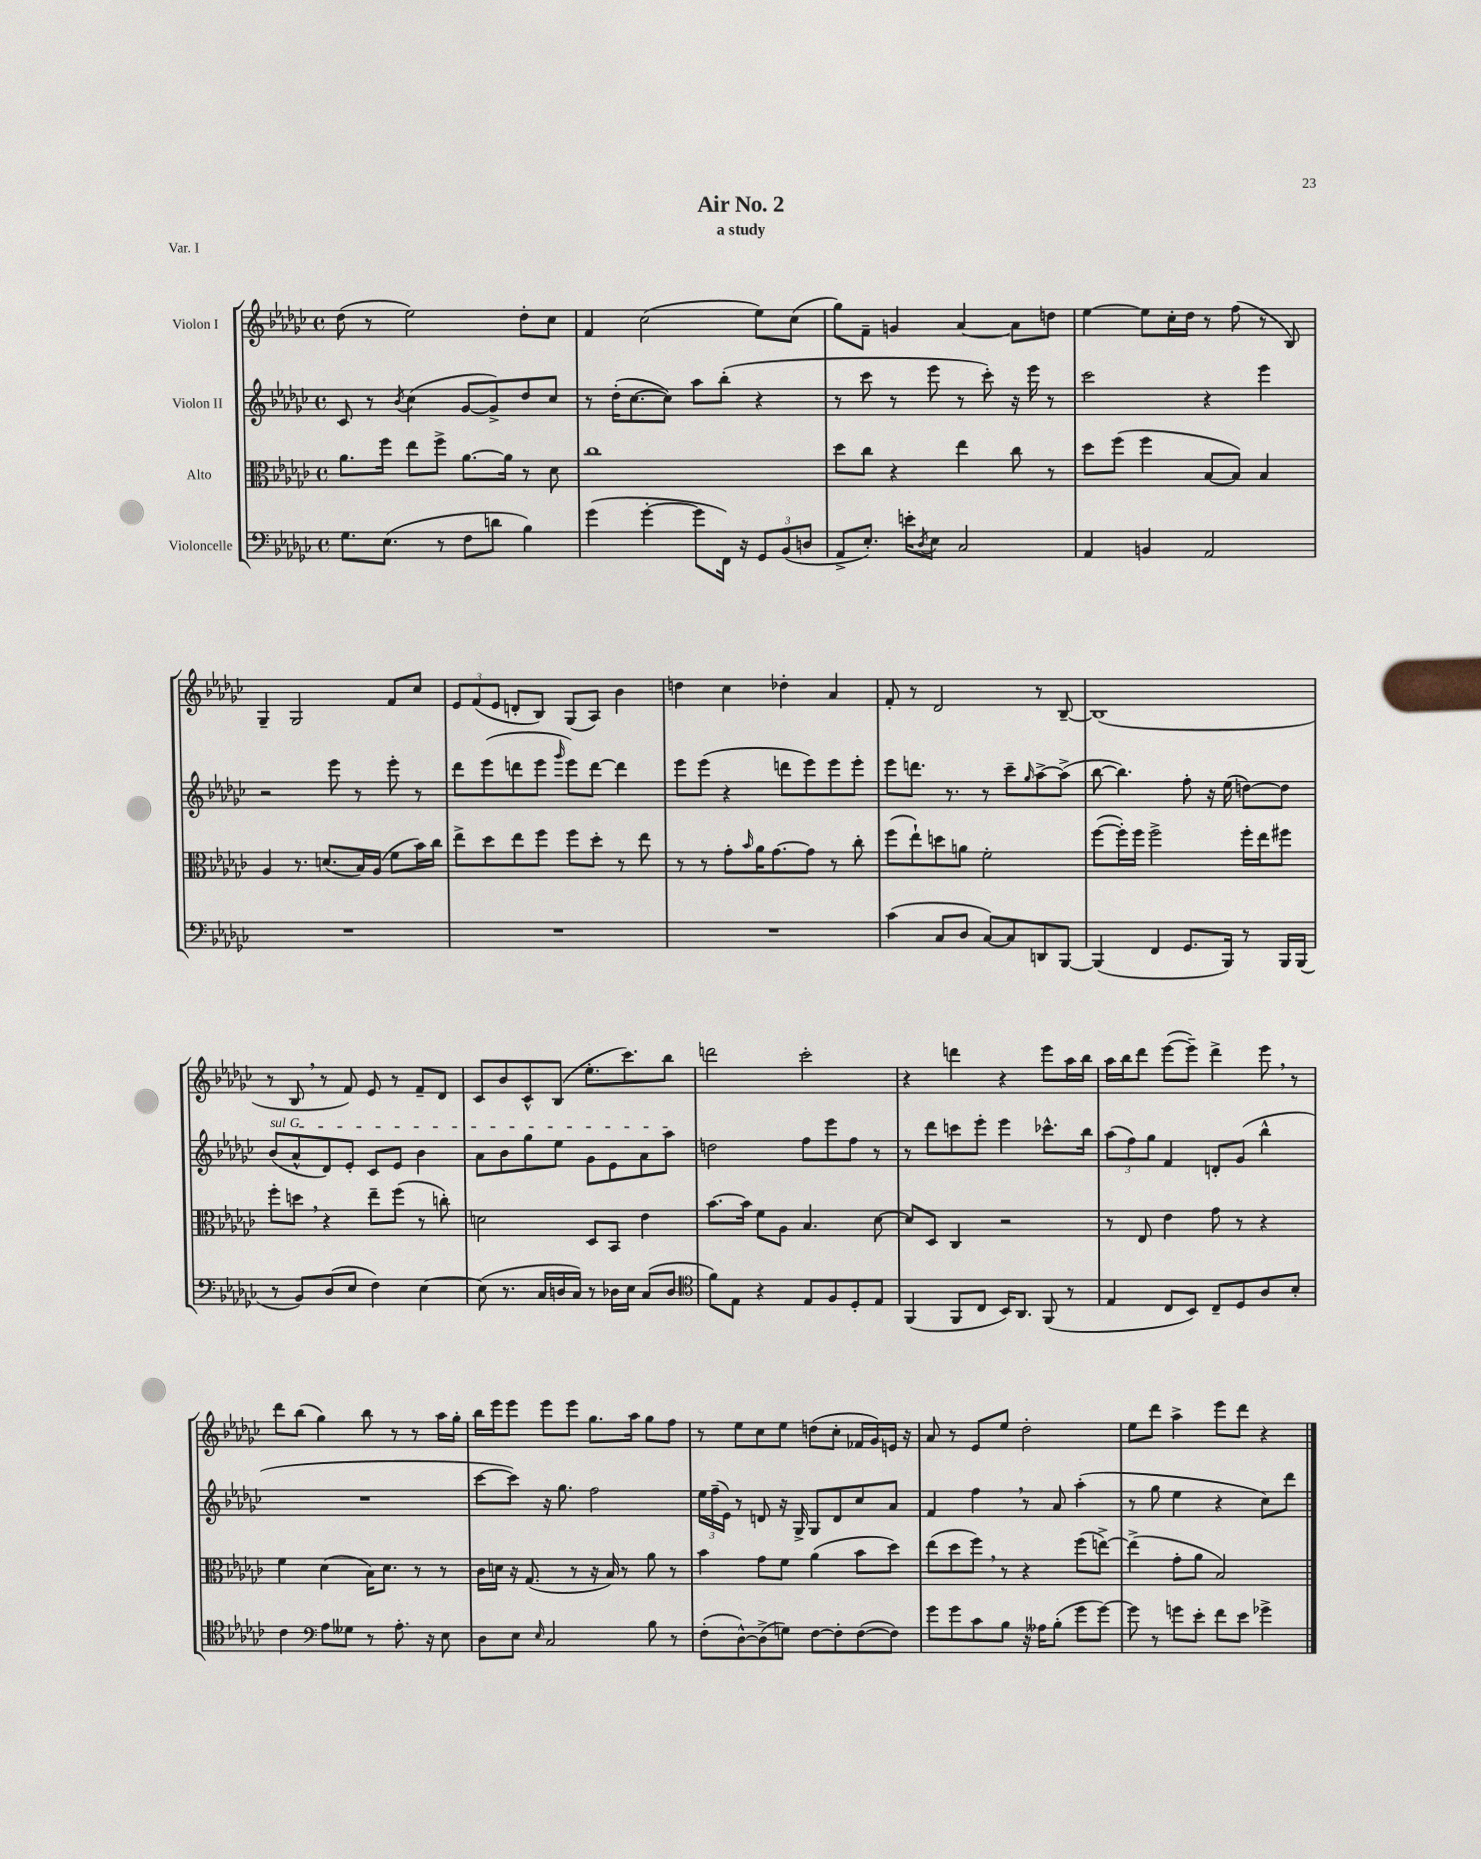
\header { title = "Air No. 2" subtitle = "a study" piece = "Var. I" }
<<
\new StaffGroup <<
\new Staff = "s0" \with { instrumentName = "Violon I" } {
    \clef treble \key ges \major \defaultTimeSignature \time 4/4
    des''8( r8 ees''2) des''8-. ces''8 |
    f'4 ces''2( ees''8) ces''8( |
    ges''8) f'8-- g'4 aes'4~ aes'8 d''8 |
    ees''4~ ees''8 ces''16-. des''16 r8 f''8( r8 bes8) |
    ges4-- ges2 f'8 ces''8 |
    \tuplet 3/2 { ees'8 f'8( ees'8 } d'8-. bes8) ges8( aes8) bes'4 |
    d''4 ces''4 des''4-. aes'4 |
    f'8-. r8 des'2 r8 bes8~-- |
    bes1( |
    r8 bes8 \breathe r8 f'8) ees'8 r8 f'8-- des'8 |
    ces'8 bes'8 ces'8-^ bes8( ees''8.-. ces'''8.) bes''8 |
    d'''2 ces'''2-. |
    r4 d'''4 r4 ees'''8 aes''16 bes''16 |
    aes''16 bes''16 des'''8 ees'''8~( ees'''8--) des'''4-> ees'''8 \breathe r8 |
    des'''8 bes''8( ges''4) bes''8 r8 r8 aes''16 ges''16-. |
    bes''16 ees'''16 ees'''8 ees'''8 ees'''8 ges''8. aes''16 ges''8 f''8 |
    r8 ees''8 ces''8 ees''8 d''8( ces''8-. fes'16 ges'16) e'16 r16 |
    aes'8 r8 ees'8 ees''8 des''2-. |
    ees''8 des'''8 aes''4-> ees'''8 des'''8 r4 \bar "|." |
}
\new Staff = "s1" \with { instrumentName = "Violon II" } {
    \clef treble \key ges \major \defaultTimeSignature \time 4/4
    ces'8 r8 \acciaccatura { bes'8 } ces''4( ges'8~ ges'8->) des''8 ces''8 |
    r8 des''16-.( ces''8.~ ces''8) aes''8 bes''8-.( r4 |
    r8 ces'''8 r8 ees'''8 r8 ces'''8-.) r16 ees'''16 r8 |
    ces'''2 r4 ees'''4 |
    r2 ees'''8 r8 ees'''8-. r8 |
    des'''8 ees'''8( d'''8 ees'''8 \grace { ges'''16 } ees'''8) d'''8~ d'''4 |
    ees'''8 ees'''8( r4 d'''8 ees'''8) ees'''8 ees'''8-. |
    ees'''8 d'''8. r8. r8 ces'''8-- \grace { ges''16 } aes''8~-> aes''8->( |
    bes''8~ bes''4.) f''8-. r16 ees''16( d''8~) d''8 |
    \once \override TextSpanner.bound-details.left.text = \markup { \italic "sul G" } bes'8\startTextSpan( aes'8-^ des'8) ees'8-. ces'8 ees'8 bes'4 |
    aes'8 bes'8 ges''8 ees''8 ges'8 ees'8 aes'8 aes''8\stopTextSpan |
    d''2 f''8 ees'''8 f''8 r8 |
    r8 des'''8 c'''8 ees'''8-. ees'''4 ces'''8.-^ bes''16 |
    \tuplet 3/2 { aes''8( f''8) ges''8 } f'4 d'8-. ges'8( bes''4-^ |
    R1 |
    ces'''8~ ces'''8) r16 ges''8. f''2 |
    \tuplet 3/2 { ees''16 f''16--( ees'16) } r8 d'8 r16 ges16-> ges8 d'8 ces''8 aes'8 |
    f'4 f''4 \breathe r8 aes'8 aes''4-.( |
    r8 ges''8 ees''4 r4 ces''8) des'''8 \bar "|." |
}
\new Staff = "s2" \with { instrumentName = "Alto" } {
    \clef alto \key ges \major \defaultTimeSignature \time 4/4
    aes'8. f''16 ees''8 f''8-> aes'8.~ aes'16 r8 des'8 |
    ces''1 |
    des''8 ces''8 r4 ees''4 ces''8 r8 |
    des''8 f''8( f''4 bes8~ bes8) bes4 |
    aes4 r8. d'8.( bes16) aes16( f'8 bes'16) ces''16 |
    ees''8-> des''8 ees''8 f''8 f''8 des''8-. r8 ees''8 |
    r8 r8 ges'8-. \grace { bes'16 } aes'16 ges'8.~ ges'8 r8 ces''8-. |
    f''8( ees''8-!) d''8 a'8 f'2-. |
    f''8~( f''16-.) f''16 f''2-> f''16-. ees''16 fis''8 |
    f''8-. d''8 \breathe r4 ees''8-- f''8( r8 c''8-.) |
    d'2 des8 bes,8 ees'4 |
    bes'8.~ bes'16 f'8 aes8 bes4. des'8~ |
    des'8 des8 ces4 r2 |
    r8 ees8 ees'4 ges'8 r8 r4 |
    f'4 des'4( bes16) des'8. r8 r8 |
    ces'16 d'16 r16 ges8.( r8 r16 bes16) r8 aes'8 r8 |
    bes'4 ges'8 f'8 aes'4( bes'8 des''8) |
    ees''8( des''8 f''8) \breathe r8 r4 f''8( e''8~->) |
    e''4->( ges'8-. aes'8 bes2) \bar "|." |
}
\new Staff = "s3" \with { instrumentName = "Violoncelle" } {
    \clef bass \key ges \major \defaultTimeSignature \time 4/4
    ges8. ees8.( r8 f8 d'8 bes4) |
    ges'4( ges'4~-. ges'8 f,16) r16 \tuplet 3/2 { ges,8 bes,8( d8 } |
    aes,8-> ees8.-.) e'16-. \acciaccatura { des8 } ees8 ces2 |
    aes,4 b,4 aes,2 |
    R1 |
    R1 |
    R1 |
    ces'4( ces8 des8 ces8~) ces8 d,8 bes,,8~ |
    bes,,4( f,4 ges,8. bes,,16) r8 bes,,16 bes,,16( |
    r8 bes,8) des8( ees8 f4) ees4~ |
    ees8( r8. ces16 d16 ces16) r8 des16 ees16 ces8( des8 |
    \clef tenor f'8) ees8 r4 ees8 f8 des8-. ees8 |
    f,4( f,8 ces8 bes,16) aes,8. f,8( r8 |
    ees4 ces8 bes,8) ces8-- des8 aes8 bes8-. |
    ces'4 \clef bass aes8 geses8 r8 aes8.-. r16 ees8 |
    des8 ees8 \grace { ees16 } ces2 bes8 r8 |
    f8-.( des8~-^) des8->( g8) f8~ f8-. f8~( f8) |
    ges'8 ges'8 ces'8 bes8 r16 aeses16 bes8-.( ges'8 ges'8~) |
    ges'8 r8 g'8 ees'8-. f'8 ees'8 ges'4-> \bar "|." |
}
>>
>>
\layout { \context { \Score \remove "Bar_number_engraver" } }
